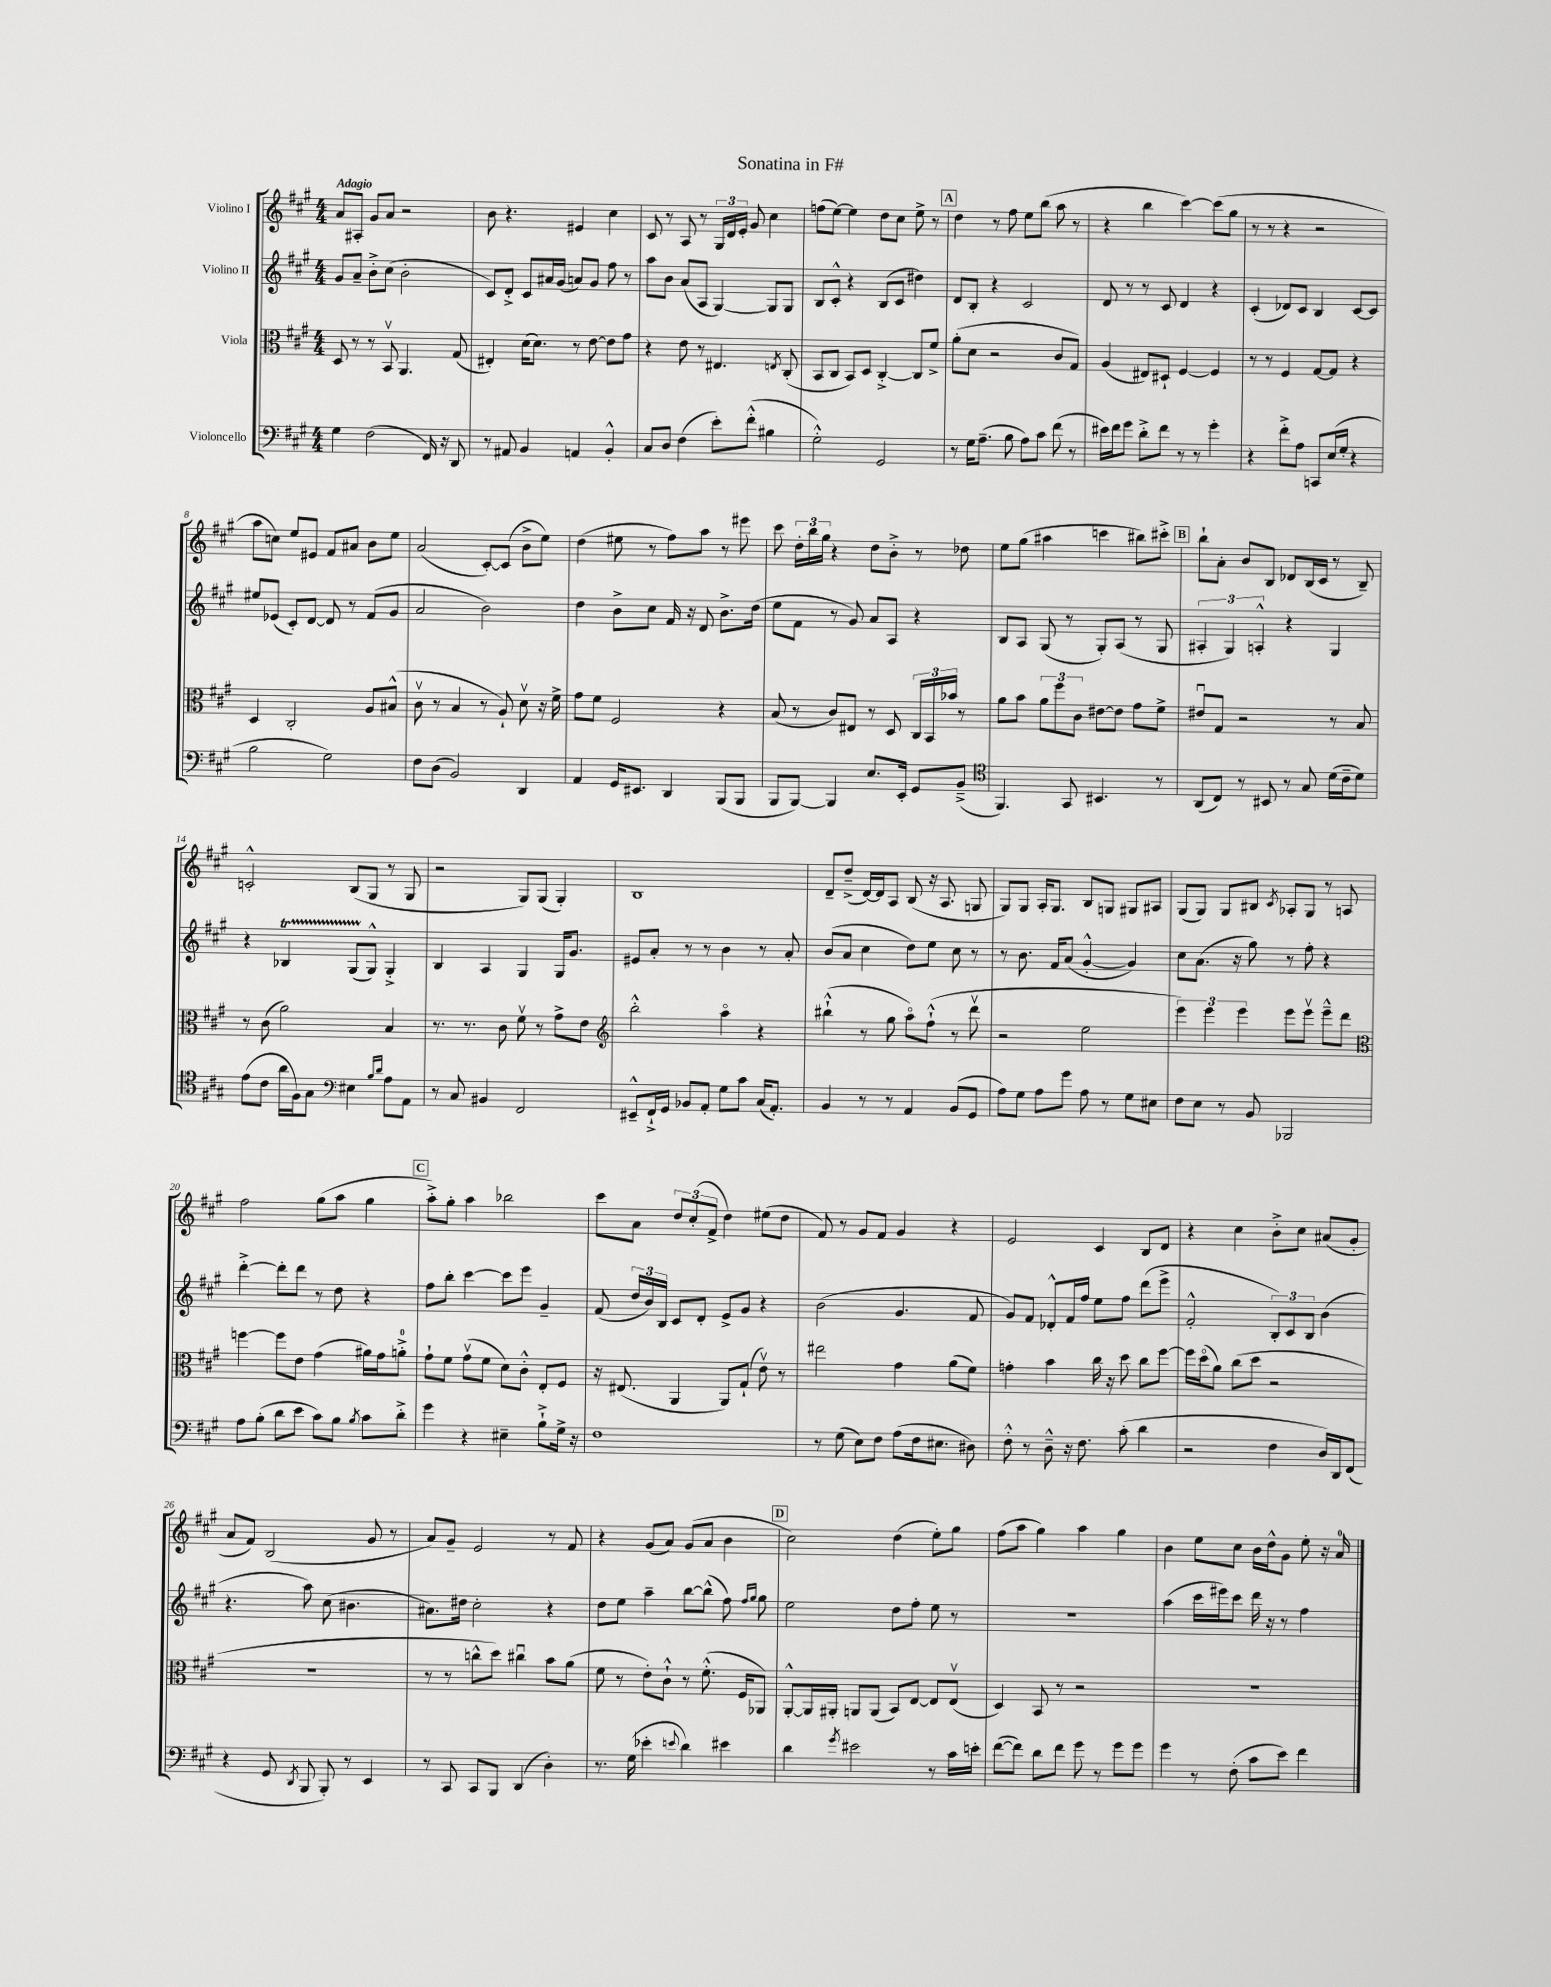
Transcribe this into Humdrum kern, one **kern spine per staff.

**kern	**kern	**kern	**kern
*part4	*part3	*part2	*part1
*staff4	*staff3	*staff2	*staff1
*I"Violoncello	*I"Viola	*I"Violino II	*I"Violino I
*clefF4	*clefC3	*clefG2	*clefG2
*k[f#c#g#]	*k[f#c#g#]	*k[f#c#g#]	*k[f#c#g#]
*M4/4	*M4/4	*M4/4	*M4/4
=1	=1	=1	=1
!	!	!	!LO:TX:a:B:t=Adagio
4G#\	8D/	8g#/L	8a/L
.	8r	8a~/J	8A#X'/J
(2F#\	8r	8b'^\L	8g#/L
.	8BBv/	(8cc#\J	8a/J
.	4.AA/	2b'\	2r
16FF#/)	.	.	.
16r	.	.	.
8DD/	(8G#/	.	.
=2	=2	=2	=2
8r	4E#X'/)	8c#/L)	8b\
8AA#X/	.	8d'^/J	4.r
4BB/	(16d\KL	8c#/L	.
.	8.d\J)	.	.
.	.	16a#X/L	.
.	.	(16g#/JJ	.
4AAn/	8r	8an/L)	4e#X/
.	[8e\	8g#/J	.
4BB'^^/	8e\L]	8ff#\	4cc#\
.	8g#\J	8r	.
=3	=3	=3	=3
8C#/L	4r	8aa\L	8c#/
8D/J	.	8b\J	8r
(4F#\	8e\	(8a/L	8A/
.	8r	8A/J	8r
8e'\L)	4.E#X/	[4G#/)	24G#/LL
.	.	.	24d/
.	.	.	24e'/JJ
(8f#'^^\J	.	.	8g#/
4B#X\	.	8G#/L]	4cc#\
.	8qEn/	.	.
.	(8C#'/	8G#/J	.
=4	=4	=4	=4
2G#'^^\)	8BB/L	8B/L	(8ffn\L
.	8C#/J	8c#'^^/J	[8ee\J)
.	8BB/L)	4r	4ee\]
.	8D/J	.	.
2GG#/	[4C#'^/	(8B/L	8dd\L
.	.	8c#/J	8cc#\J
.	8C#/L]	4dd#X\)	8ee^\
.	8f#^/J	.	8r
!!LO:REH:place=s1:t=A
=5	=5	=5	=5
8r	(8a'\L	8d/L	4dd\
16G#\KL	8d\J	8B'/J	.
(8.A~\J	.	.	.
.	2r	4r	8r
8B\	.	.	8ff#\
8A\L)	.	2c#/	8ee\L
8c#\J	.	.	(8bb\J
(8f#\	8c#/L	.	8aa\
8r	8G#/J)	.	8r
=6	=6	=6	=6
16e#X\LL)	(4A/	8d/	4r
16f#\J	.	.	.
8g#\J	.	8r	.
8d'^\L	8E#X/L)	8r	4bb\
8f#\J	8D#X`/J	8c#/	.
8r	[4F#/	4d/	[4ccc#\)
8r	.	.	.
4g#'\	4F#/]	4r	(8ccc#\L]
.	.	.	8gg#\J
=7	=7	=7	=7
4r	8r	(4c#'/	8r
.	8r	.	8r
8f#'^\L	4F#/	8d-X/L)	4r
8A\J	.	8c#/J	.
8CCn/L	[8G#/L	4B/	2r
(16E/L	8G#/J]	.	.
16G#'/JJ	.	.	.
4r	4r	[8c#/L	.
.	.	8c#/J]	.
!!LO:LB:g=z
=8	=8	=8	=8
2B\	4D/	8ee#X/L	8aa\L
.	.	(8e-X/J	8ccn\J)
.	2C#'/	8c#'/L)	8ee/L
.	.	[8d/J	8e#X/J
2G#\)	.	8d/]	8f#/L
.	.	8r	8a#X/J
.	8A/L	(8f#/L	8b\L
.	(8B#X^^/J	8g#/J	8ee\J
=9	=9	=9	=9
8F#\L	8c#v\	2a/	(2a/
(8D\J	8r	.	.
2BB/)	4B/	.	.
.	8r	2b\)	[8c#'/L)
.	8A`/)	.	(8c#/J]
4DD/	8dv\	.	8b^\L
.	16r	.	8ee\J)
.	16f#^\	.	.
=10	=10	=10	=10
4AA/	8g#\L	4dd\	(4dd\
.	8f#\J	.	.
16GG#/KL	2F#/	8b^\L	8ee#X\
8.EE#X/J	.	.	.
.	.	8cc#\J	8r
4DD/	.	16f#/	8ff#\L)
.	.	16r	.
.	.	8d/	8aa\J
(8BBB/L	4r	8.b^\L	8r
8BBB/J	.	.	8eee#X\
.	.	(16dd\Jk	.
=11	=11	=11	=11
8BBB/L	(8B/	8ee\L	8ccc#\
[8BBB/J)	8r	8f#\J	24dd'\LL
.	.	.	24bb\
.	.	.	24gg#\JJ
4BBB/]	8c#/L)	8r	4r
.	8E#X/J	8g#/)	.
8.E/L	8r	8a/L	8dd\L
.	8D/	8A/J	8b'^\J
16EE'/Jk	.	.	.
8GG#/L	24C#/LL	4r	8r
.	24BB/	.	.
.	24b-X/JJ	.	.
(8BB~^/J	8r	.	8dd-X\
=12	=12	=12	=12
*clefC4	*	*	*
4.FF#/)	8a\L	8B/L	8ee\L
.	8b\J	8A/J	(8gg#\J
.	12a\L	(8G#/	4aa#X\
.	12ff#\	.	.
8GG#/	.	8r	.
.	12c#\J	.	.
4.BB#X/	[8e#X\L	8G#'/L)	4cccn\
.	8e#\J]	(8A/J	.
.	8g#\L	8r	8bb#X\L)
8r	8f#^\J	8G#/	8ccc#X'^\J
!!LO:REH:place=s1:t=B
=13	=13	=13	=13
(8AA/L	8e#Xu/L	6A#X'/	8bb`\L
8C#/J)	8G#/J	.	8a'\J
.	.	6G#/)	.
8r	2r	.	8b/L
.	.	6An'^^/	.
8BB#X/	.	.	8B/J
8r	.	4r	8d-X/L
8G#/	.	.	(16B/L
.	.	.	16c#/JJ
(16d\LL	8r	4G#/	8r
16c#~\J	.	.	.
8d\J)	8B/	.	8B~/)
!!LO:LB:g=z
=14	=14	=14	=14
(8e\L	8r	4r	2cn'^^/
8c#\J	(8c#\	.	.
16a\LL	2a\)	4B-XT/	.
16F#\J)	.	.	.
8G#\J	.	.	.
*clefF4	*	*	*
4E#X\	.	(8G#TTT/L	(8B/L
.	.	8G#^^/J)	8G#/J
16qqB/LL	.	.	.
16qqd/JJ	.	.	.
8A\L	4B/	4G#'^/	8r
8AA\J	.	.	8G#/
=15	=15	=15	=15
8r	8.r	4B/	2r
8C#/	.	.	.
.	8.r	.	.
4BB#X/	.	4A/	.
.	8c#\	.	.
2FF#/	8f#v\	4G#/	8G#/L)
.	8r	.	(8G#/J
.	8g#^\L	16G#/KL	4G#'/)
.	.	8.g#/J	.
.	8e\J	.	.
=16	=16	=16	=16
*	*clefG2	*	*
8EE#X~^^/L	2bb'^^\	8e#X/L	1B
16FF#`^/L	.	8a'/J	.
16GG#/JJ	.	.	.
8BB-X/L	.	8r	.
8AA'/J	.	8r	.
8G#\L	4aa\	4b\	.
8c#\J	.	.	.
(16C#/KL	4r	8r	.
8.AA'/J)	.	.	.
.	.	8a'/	.
=17	=17	=17	=17
4BB/	(4bb#X`^^\	(8b/L	8d~/L
.	.	8a/J	(8dd~^/J
8r	8r	4cc#\	[16d/LL)
.	.	.	16d/J]
8r	8gg#\	.	8A/J
4AA/	8aa\L)	8dd\L)	(8B/
.	(8ff#`^^\J	8ee\J	16r
.	.	.	8.A/
(8BB/L	8r	8cc#\	.
8GG#/J	8dddv\	8r	8Gn/
=18	=18	=18	=18
8A\L)	2r	8r	8G#/L)
8G#\J	.	8.b\	8G#/J
8A\L	.	.	16A'/KL
.	.	16f#/KL	8.G#/J
8g#\J	.	(8a/J	.
8A\	2ee\	[4g#'^^/	8B/L
8r	.	.	8Gn/J
8G#\L	.	4g#/])	8G#X/L
8E#X\J	.	.	8A#X/J
=19	=19	=19	=19
8F#\L	6eee\)	8cc#\L	(8G#/L
8E\J	.	(8.a\J	8G#/J)
.	6eee\	.	.
8r	.	.	8G#/L
.	.	16r	.
.	6eee\	.	.
8BB/	.	8gg#\)	8B#X/J
.	.	.	8qc#/
2BBB-X/	8eee\L	8r	8A-X'/L
.	8eeev\J	8ff#'\	8G#/J
.	8eee~^^\L	4r	8r
.	8ddd\J	.	8An/
!!LO:LB:g=z
=20	=20	=20	=20
*	*clefC3	*	*
8A\L	[4ffn\	[4ddd'^\	2ff#\
(8B'\J	.	.	.
8d\L	8ff\L]	8ddd'\L]	.
8e\J	8e\J	8ddd\J	.
8c#\L)	(4g#\	8r	(8gg#\L
8B\J	.	8dd\	8aa\J
8qB/	.	.	.
8c#\L	16a#X\LL)	4r	4gg#\
.	16g#\J	.	.
8d'^\J	8an'^\J	.	.
!!LO:REH:place=s1:t=C
=21	=21	=21	=21
4g#\	8g#`\L	8ff#\L	8aa'^\L)
.	8f#\J	8bb'\J	8gg#'\J
4r	(8g#v\L	[4ccc#\	4aa\
.	8f#\J	.	.
4E#X~\	8d\L)	8ccc#\L]	2bb-X\
.	8c#'^^\J	8eee\J	.
8B`^\L	8E'/L	4g#~/	.
16G#^\Jk	8F#/J	.	.
16r	.	.	.
=22	=22	=22	=22
1F#	16r	(8f#/	8ccc#\L
.	(8.E#X/	.	.
.	.	24dd/LL	8a\J
.	.	24b/)	.
.	.	24B/JJ	.
.	4AA/	8c#/L	12dd/L
.	.	.	(12cc#'/
.	.	8d'/J	.
.	.	.	12f#^/J
.	8AA/L)	8e^/L	4dd\)
.	(8G#`/J	8g#/J	.
.	8ev\)	4r	(8ee#X\L
.	8r	.	8dd\J
=23	=23	=23	=23
8r	2ee#X\	(2b\	8f#/)
(8G#\	.	.	8r
8E\L)	.	.	8g#/L
8F#\J	.	.	8f#/J
(8A\L	4g#\	4.g#/	4g#/
16F#\k	.	.	.
8.E#X\J	.	.	.
.	(8a\L	.	4r
8D#X\)	8f#\J)	8f#/	.
=24	=24	=24	=24
8F#'^^\	4gn'\	8g#/L)	2e/
8r	.	8f#/J	.
8D~^^\	4b\	8d-X'^^/L	.
16r	.	16f#/L	.
8.F#\	.	16ff#/JJ	.
.	16cc#\	8ee\L	4c#/
.	16r	.	.
(8c#'\	8dd\	8ff#\J	.
4d\	8cc#\L	(8ddd\L	8B/L
.	[8ff#\J	8eee^\J	8d/J
=25	=25	=25	=25
2r	16ff#\LL]	2f#'^^/	4r
.	(16dd\J	.	.
.	8a\J)	.	.
.	(8cc#\L	.	4cc#\
.	8dd\J	.	.
4F#\	2r	12B'/L)	8b'^\L
.	.	12c#/	.
.	.	.	8cc#\J
.	.	12B/J	.
16D/LL)	.	(4b\	(8a#X/L
16DD/J	.	.	.
(8FF#/J	.	.	8g#'/J
!!LO:LB:g=z
=26	=26	=26	=26
4r	1r	4.r	8a/L
.	.	.	8f#/J)
8GG#/	.	.	(2B/
8qDD/	.	.	.
8BBB/	.	8aa\)	.
8BBB'/)	.	(8cc#\	.
8r	.	4.b#X\	.
4EE/	.	.	8g#/
.	.	.	8r
=27	=27	=27	=27
8r	8r	8.a#X\L)	8a/L)
8CC#/	8r	.	8g#~/J
.	.	16dd#X\Jk	.
8CC#/L	8ccn^^\L	2cc#'\	2e/
8BBB/J	8dd\J)	.	.
(4DD/	4cc#Xu\	.	.
4D'\)	8b\L	4r	8r
.	(8a\J	.	8f#/
=28	=28	=28	=28
8.r	8f#\	8dd\L	4r
.	8r	8ee\J	.
(16G#\	.	.	.
4e-X'\	8e'\L)	4aa~\	(8g#/L
.	8c#`^^\J	.	8a/J)
8qqen/	.	.	.
4d\)	8r	[8bb\L	(8g#/L
.	(8.f#'^^\	(8bb^^\J]	8a/J
4e#X\	.	8ff#\)	4b\
.	16F#/KL	.	.
.	.	16qqff#/LL	.
.	.	16qqgg#/JJ	.
.	8AA-X/J)	8gg#\	.
!!LO:REH:place=s1:t=D
=29	=29	=29	=29
4d\	[8AA'^^/L	2ee\	2cc#\)
.	16AA/L]	.	.
.	16AA#X'/JJ	.	.
8qg#/	.	.	.
2e#X\	8AAn/L	.	.
.	(8AA/J	.	.
.	8BB/L)	8dd\L	(4dd\
.	[8E/J	8ff#'\J	.
8r	8E/L]	8ee\	8ee'\L)
16c#\LL	(8Ev/J	8r	8gg#\J
16en'\JJ	.	.	.
=30	=30	=30	=30
([8f#\L	4D/)	1r	(8ff#\L
8f#\J])	.	.	8aa\J
8d\L	8BB/	.	4gg#\)
8f#\J	8r	.	.
8g#\	2r	.	4aa\
8r	.	.	.
8g#\L	.	.	4gg#\
8g#\J	.	.	.
=31	=31	=31	=31
4g#\	1r	(4aa\	4b\
8r	.	16ccc#\LL	8ee\L
.	.	16eee#X\J)	.
(8F#'\	.	8ccc#\J	8cc#\J
8c#\L	.	16ddd\	16b\LL
.	.	16r	16dd^^\J
8e\J)	.	8r	8g#\J
4f#\	.	4ff#\	8ee'\
.	.	.	16r
.	.	.	16a/
==	==	==	==
*-	*-	*-	*-
